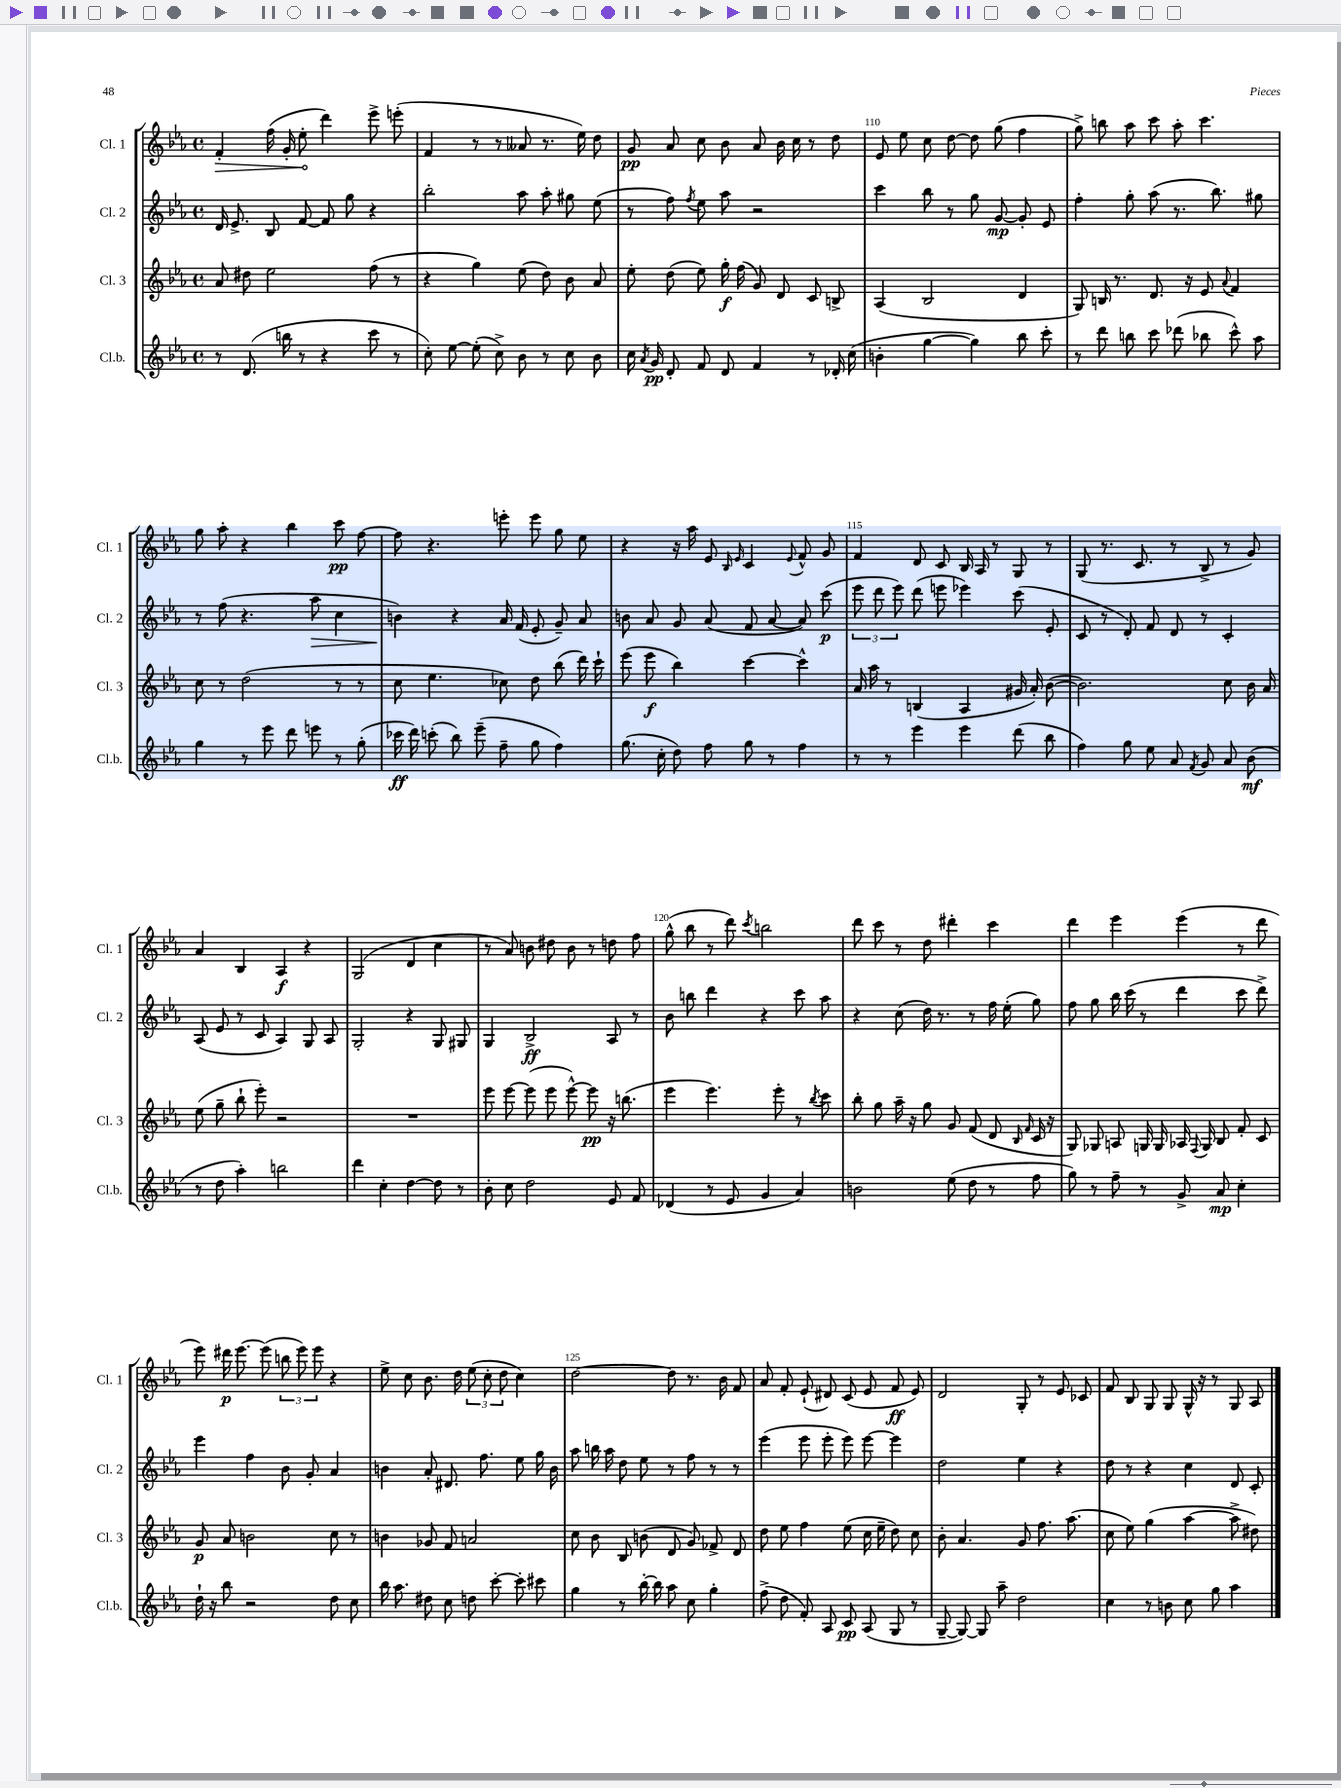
<<
\new StaffGroup <<
\new Staff = "s0" \with { instrumentName = "Cl. 1" shortInstrumentName = "Cl. 1" } {
    \clef treble \key ees \major \defaultTimeSignature \time 4/4
    \autoBeamOff \once \override Hairpin.circled-tip = ##t f'4-.\> f''16( g'16-. ees''8-.\! d'''4) ees'''8-> e'''8-.( |
    f'4 r8 r8 aeses'8 r8. ees''16) d''8 |
    g'8\pp aes'8 c''8 bes'8 aes'8 bes'16 c''16 r8 d''8 |
    ees'8 ees''8 c''8 d''8~ d''8 g''8( f''4 |
    g''8->) b''8 aes''8 c'''8 aes''8-. c'''4. |
    g''8 aes''8-. r4 bes''4 c'''8\pp f''8~ |
    f''8 r4. e'''8-. e'''8 g''8 ees''8 |
    r4 r16 aes''16 ees'8 \grace { bes16 ees'16 } c'4 \appoggiatura { ees'8 } f'8-^ g'8 |
    f'4 d'8 c'8 bes16 aes16 r8 g8 r8 |
    g8( r8. c'8. r8 bes8-> r8 g'8) |
    aes'4 bes4 aes4\f r4 |
    g2( d'4 c''4 |
    r8 aes'8) b'8 dis''8 b'8 r8 d''8 f''8 |
    g''8-^( bes''8 r8 d'''8) \acciaccatura { c'''8 } b''2 |
    d'''8 c'''8 r8 d''8 dis'''4-. c'''4 |
    d'''4 ees'''4 ees'''4( r8 d'''8 |
    ees'''8) dis'''16\p ees'''8.~ ees'''8( \tuplet 3/2 { b''8 ees'''8) ees'''8 } r4 |
    ees''8-> c''8 bes'8. d''16 \tuplet 3/2 { ees''8( c''8-. d''8 } c''4) |
    d''2~ d''8 r8. bes'16 f'8 |
    aes'8 f'8-. ees'8-!( dis'8) c'8( ees'8 f'8\ff ees'8) |
    d'2 g8-. r8 ees'8 ces'8 |
    f'8 bes8 g8 g8 g16-^ r16 r8 g8 aes8 \bar "|." |
}
\new Staff = "s1" \with { instrumentName = "Cl. 2" shortInstrumentName = "Cl. 2" } {
    \clef treble \key ees \major \defaultTimeSignature \time 4/4
    \autoBeamOff d'16 ees'8.-> bes8 f'8~ f'8 g''8 r4 |
    bes''2-. aes''8 aes''8-. gis''8 ees''8( |
    r8 f''8) \acciaccatura { f''8 } ees''8 aes''8 r2 |
    c'''4 bes''8 r8 g''8 g'8~\mp g'8-. ees'8 |
    f''4-. g''8-. aes''8( r8. bes''8.) gis''8 |
    r8 f''8( r4. aes''8\> c''4 |
    b'4\!) r4 aes'16 f'16( ees'8-. g'8--) aes'8 |
    b'8 aes'8 g'8 aes'8( f'8 aes'8~ aes'8) c'''8\p( |
    \tuplet 3/2 { ees'''8 d'''8 ees'''8) } d'''8( e'''8 ees'''4) c'''8( ees'8-. |
    c'8 r8 d'8-.) f'8 d'8 r8 c'4-. |
    aes8( ees'8 r8 c'8 aes4) g8 aes8 |
    g2-. r4 g8 gis8 |
    g4 bes2->\ff aes8 r8 |
    bes'8 b''8 d'''4 r4 c'''8 aes''8 |
    r4 c''8( d''16) r8. r8 f''16 ees''16-.( g''8) |
    f''8 g''8 bes''16 c'''16( r8 d'''4 c'''8 d'''8->) |
    ees'''4 f''4 bes'8 g'8-. aes'4 |
    b'4 aes'8-. dis'8. f''8. ees''8 g''16 b'16 |
    aes''8 b''16 aes''16 d''8 ees''8 r8 f''8 r8 r8 |
    ees'''4( ees'''8 ees'''8-. ees'''8) ees'''8~ ees'''4 |
    d''2 ees''4 r4 |
    d''8 r8 r4 c''4 d'8 c'8-. \bar "|." |
}
\new Staff = "s2" \with { instrumentName = "Cl. 3" shortInstrumentName = "Cl. 3" } {
    \clef treble \key ees \major \defaultTimeSignature \time 4/4
    \autoBeamOff aes'8 dis''8 ees''2 f''8( r8 |
    r4 g''4) ees''8( d''8) bes'8 aes'8 |
    ees''8-. d''8( ees''8) g''16-.\f f''16( g'8) d'8 c'8 b8-> |
    aes4( bes2 d'4 |
    g8) b16 r8. d'8. r16 ees'8 \appoggiatura { aes'8 } f'4 |
    c''8 r8 d''2( r8 r8 |
    c''8 ees''4. ces''8) d''8 bes''8( d'''16) c'''16-! |
    ees'''8( ees'''8\f bes''4) c'''4~ c'''4-^ |
    aes'16 aes''16 r8 b4( aes4 gis'16 aes'16-.) bes'8~( |
    bes'2.) c''8 bes'16 aes'16 |
    ees''8( g''8-- bes''8-! ees'''8-.) r2 |
    R1 |
    ees'''8 ees'''8~ ees'''8( ees'''8 ees'''8~-^) ees'''8\pp r16 b''8.( |
    ees'''4 ees'''4.) ees'''8-. r8 \acciaccatura { bes''8 } c'''8 |
    bes''8-. g''8 aes''16-- r16 g''8 g'8 f'8( d'8 \grace { bes16 f'16 } c'16 r16 |
    g8) ges8 a8 g16 g16 aes16 \appoggiatura { f8 } g16 bes8 f'8-. c'8 |
    g'8\p aes'8 b'2 c''8 r8 |
    b'4 ges'8 f'8 a'2 |
    c''8 bes'8 bes8 b'8( d'8 g'8) fes'8-> d'8 |
    d''8 ees''8 f''4 ees''8( c''16 ees''16-- d''8) c''8 |
    bes'8-. aes'4. g'8 f''8. aes''8.( |
    c''8 ees''8) g''4( aes''4~ aes''8-> dis''8) \bar "|." |
}
\new Staff = "s3" \with { instrumentName = "Cl.b." shortInstrumentName = "Cl.b." } {
    \clef treble \key ees \major \defaultTimeSignature \time 4/4
    \autoBeamOff r8 d'8.( b''16 r8 r4 c'''8 r8 |
    c''8-.) ees''8~ ees''8-.( c''8->) bes'8 r8 c''8 bes'8 |
    c''16 \acciaccatura { aes'8 } g'16\pp d'8-. f'8 d'8 f'4 r8 des'16-. c''16( |
    b'4-. g''4~ g''4) bes''8 c'''8-. |
    r8 d'''8 b''8 c'''8 des'''8( bes''8 c'''8-^) aes''8 |
    g''4 r8 ees'''8 d'''8 e'''8 r8 g''8-.( |
    ces'''16\ff d'''16) c'''8-.( bes''8) ees'''8--( f''8-- g''8 f''4) |
    g''8.( c''16-. d''8) f''8 g''8 r8 f''4 |
    r8 r8 ees'''4 ees'''4 d'''8( bes''8 |
    f''4) g''8 ees''8 aes'8 \acciaccatura { f'8 } g'8 aes'8 bes'8\mf( |
    r8 d''8 aes''4-.) b''2 |
    d'''4 c''4-. d''4~ d''8 r8 |
    bes'8-. c''8 d''2 ees'8 f'8 |
    des'4( r8 ees'8 g'4 aes'4) |
    b'2 ees''8( d''8 r8 f''8 |
    g''8) r8 f''8-- r8 g'8-> aes'8\mp c''4-. |
    d''16-! r16 bes''8 r2 d''8 c''8 |
    bes''16 aes''8. dis''8 c''8 d''8 c'''8~-. c'''8-. cis'''8 |
    g''4 r8 bes''16~-. bes''16 aes''8 c''8 g''4-. |
    f''8->( d''8 f'8-.) aes8 c'8\pp aes8( g8 r8 |
    g8~-- g8~) g8 aes''8-- d''2 |
    c''4 r8 b'8 c''8 g''8 aes''4 \bar "|." |
}
>>
>>
\layout { \context { \Score currentBarNumber = #107 \override BarNumber.break-visibility = ##(#f #t #t) barNumberVisibility = #(every-nth-bar-number-visible 5) } }
